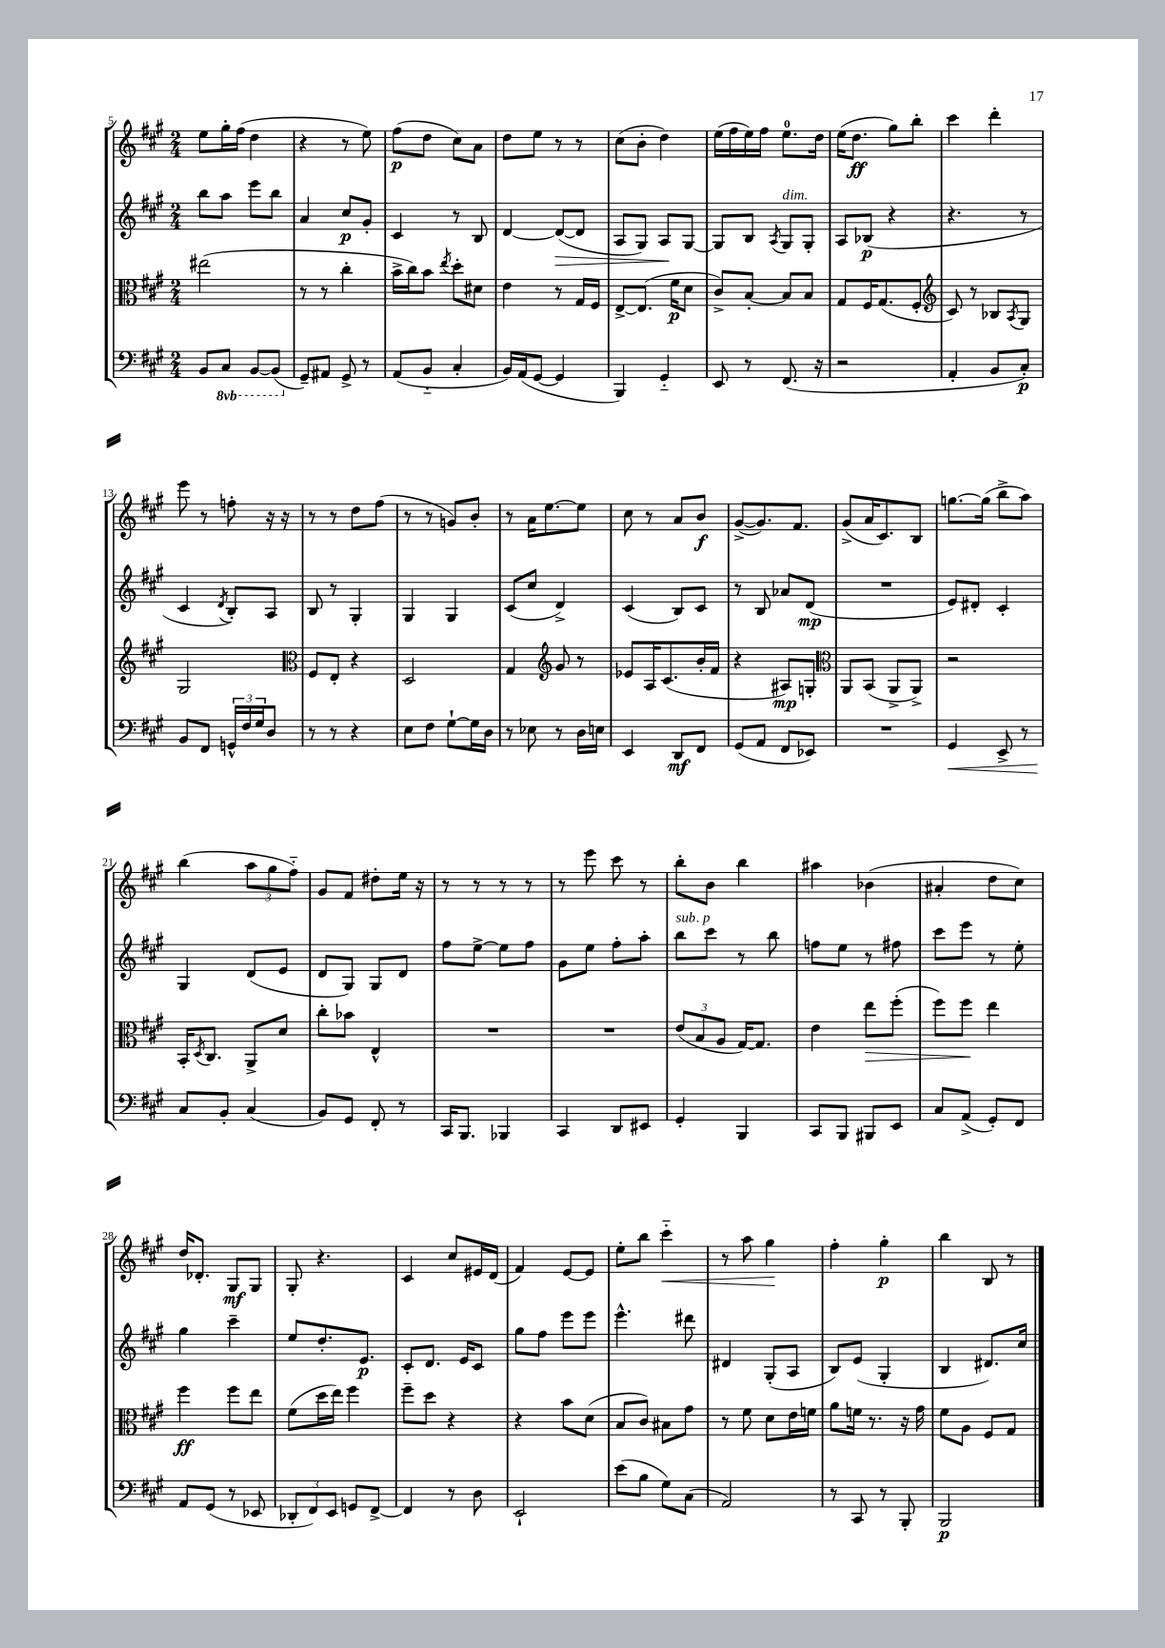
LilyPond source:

<<
\new StaffGroup <<
\new Staff = "s0" {
    \clef treble \key a \major \numericTimeSignature \time 2/4
    e''8 gis''16-. fis''16( d''4 |
    r4 r8 e''8) |
    fis''8\p( d''8 cis''8) a'8 |
    d''8 e''8 r8 r8 |
    cis''8( b'8-. d''4) |
    e''16( fis''16 e''16) fis''16 e''8.-0 d''16 |
    e''16( d''8.\ff gis''8) b''8-. |
    cis'''4 d'''4-. |
    e'''8 r8 f''8-. r16 r16 |
    r8 r8 d''8 fis''8( |
    r8 r8 g'8) b'8-. |
    r8 a'16 e''8.~ e''8 |
    cis''8 r8 a'8 b'8\f |
    gis'8~->( gis'8.) fis'8. |
    gis'8->( a'16 cis'8.) b8 |
    g''8.~ g''16( b''8-> a''8) |
    b''4( \tuplet 3/2 { a''8 gis''8 fis''8-_) } |
    gis'8 fis'8 dis''8-. e''16 r16 |
    r8 r8 r8 r8 |
    r8 e'''8 cis'''8 r8 |
    b''8-. b'8 b''4 |
    ais''4 bes'4( |
    ais'4-. d''8 cis''8) |
    d''16 des'8.-. gis8\mf gis8 |
    gis8-. r4. |
    cis'4 cis''8 eis'16 d'16( |
    fis'4) e'8~ e'8 |
    e''8-. b''8 cis'''4-_\< |
    r8 a''8 gis''4\! |
    fis''4-. gis''4-.\p |
    b''4 b8 r8 \bar "|." |
}
\new Staff = "s1" {
    \clef treble \key a \major \numericTimeSignature \time 2/4
    b''8 a''8 e'''8 b''8 |
    a'4 cis''8\p gis'8-. |
    cis'4 r8 b8 |
    d'4~ d'8~\>( d'8 |
    a8 gis8) a8\! gis8~ |
    gis8 b8 \acciaccatura { a8 } gis8^\markup { \italic "dim." } gis8-. |
    a8 bes8\p( r4 |
    r4. r8 |
    cis'4 \acciaccatura { d'8 } b8-.) a8 |
    b8 r8 gis4-. |
    gis4 gis4 |
    cis'8( cis''8 d'4->) |
    cis'4( b8) cis'8 |
    r8 b8 aes'8 d'8\mp( |
    R2 |
    e'8) dis'8-. cis'4-. |
    gis4 d'8( e'8 |
    d'8 gis8) gis8 d'8 |
    fis''8 e''8~-> e''8 fis''8 |
    gis'8 e''8 fis''8-. a''8-. |
    b''8^\markup { \italic "sub. p" } cis'''8 r8 b''8 |
    f''8 e''8 r8 fis''8 |
    cis'''8 e'''8 r8 e''8-. |
    gis''4 cis'''4-- |
    e''8 d''8.-. e'8.\p |
    cis'8-. d'8. e'16 cis'8 |
    gis''8 fis''8 e'''8 e'''8 |
    e'''4.-^ dis'''8 |
    dis'4 gis8-.( a8 |
    b8) e'8( gis4-. |
    b4 dis'8.) cis''16 \bar "|." |
}
\new Staff = "s2" {
    \clef alto \key a \major \numericTimeSignature \time 2/4
    eis''2( |
    r8 r8 cis''4-. |
    b'16-> cis''16) b'8 \acciaccatura { e''8 } d''8-. dis'8 |
    e'4 r8 gis16 fis16 |
    e8~-> e8.( fis'16\p d'8 |
    cis'8->) b8~-. b8 b8 |
    gis8 fis16 gis8.( fis8-. |
    \clef treble cis'8) r8 bes8 \acciaccatura { a8 } gis8 |
    gis2 |
    \clef alto fis8 e8-. r4 |
    d2 |
    gis4 \clef treble gis'8 r8 |
    ees'8 a16 cis'8.( b'16-. fis'16 |
    r4 ais8\mp) g8-. |
    \clef alto a,8 b,8( a,8-> a,8->) |
    r2 |
    b,16-. \acciaccatura { d8 } cis8. a,8-> d'8 |
    cis''8-. bes'8 e4-^ |
    R2 |
    R2 |
    \tuplet 3/2 { e'8( b8 a8 } gis16~) gis8. |
    e'4 e''8\> fis''8-.( |
    fis''8) fis''8\! e''4 |
    fis''4\ff fis''8 e''8 |
    fis'8( d''16 e''16) fis''4 |
    fis''8-- d''8 r4 |
    r4 b'8 d'8( |
    b8 cis'8) bis8 gis'8 |
    r8 fis'8 d'8 e'16 f'16 |
    a'8 f'16 r8. r16 gis'16 |
    fis'8 a8 fis8 gis8 \bar "|." |
}
\new Staff = "s3" {
    \clef bass \key a \major \numericTimeSignature \time 2/4 \set Staff.ottavationMarkups = #ottavation-simple-ordinals
    b,8 \ottava #-1 cis,8 b,,8~ b,,8( \ottava #0 |
    gis,8--) ais,8 gis,8-> r8 |
    a,8( b,8-_ cis4-. |
    b,16) a,16( gis,8~ gis,4 |
    b,,4) gis,4-_ |
    e,8 r8 fis,8.( r16 |
    r2 |
    a,4-. b,8 cis8-.\p) |
    b,8 fis,8 \tuplet 3/2 { g,16-^ fis16 gis16 } d8 |
    r8 r8 r4 |
    e8 fis8 gis8~-! gis16 d16 |
    r8 ees8 r8 d16 e16 |
    e,4 d,8\mf fis,8 |
    gis,8( a,8 fis,8 ees,8) |
    R2 |
    gis,4\< e,8-> r8 |
    cis8\! b,8-. cis4( |
    b,8) gis,8 fis,8-. r8 |
    cis,16 b,,8. bes,,4 |
    cis,4 d,8 eis,8 |
    gis,4-. b,,4 |
    cis,8 b,,8 bis,,8 e,8 |
    cis8 a,8->( gis,8-.) fis,8 |
    a,8 gis,8( r8 ees,8 |
    \tuplet 3/2 { des,8-. fis,8) e,8 } g,8 fis,8~-> |
    fis,4 r8 d8 |
    e,2-! |
    e'8( b8 gis8) cis8( |
    a,2) |
    r8 cis,8 r8 b,,8-. |
    b,,2\p \bar "|." |
}
>>
>>
\layout { \context { \Score currentBarNumber = #5 } }
